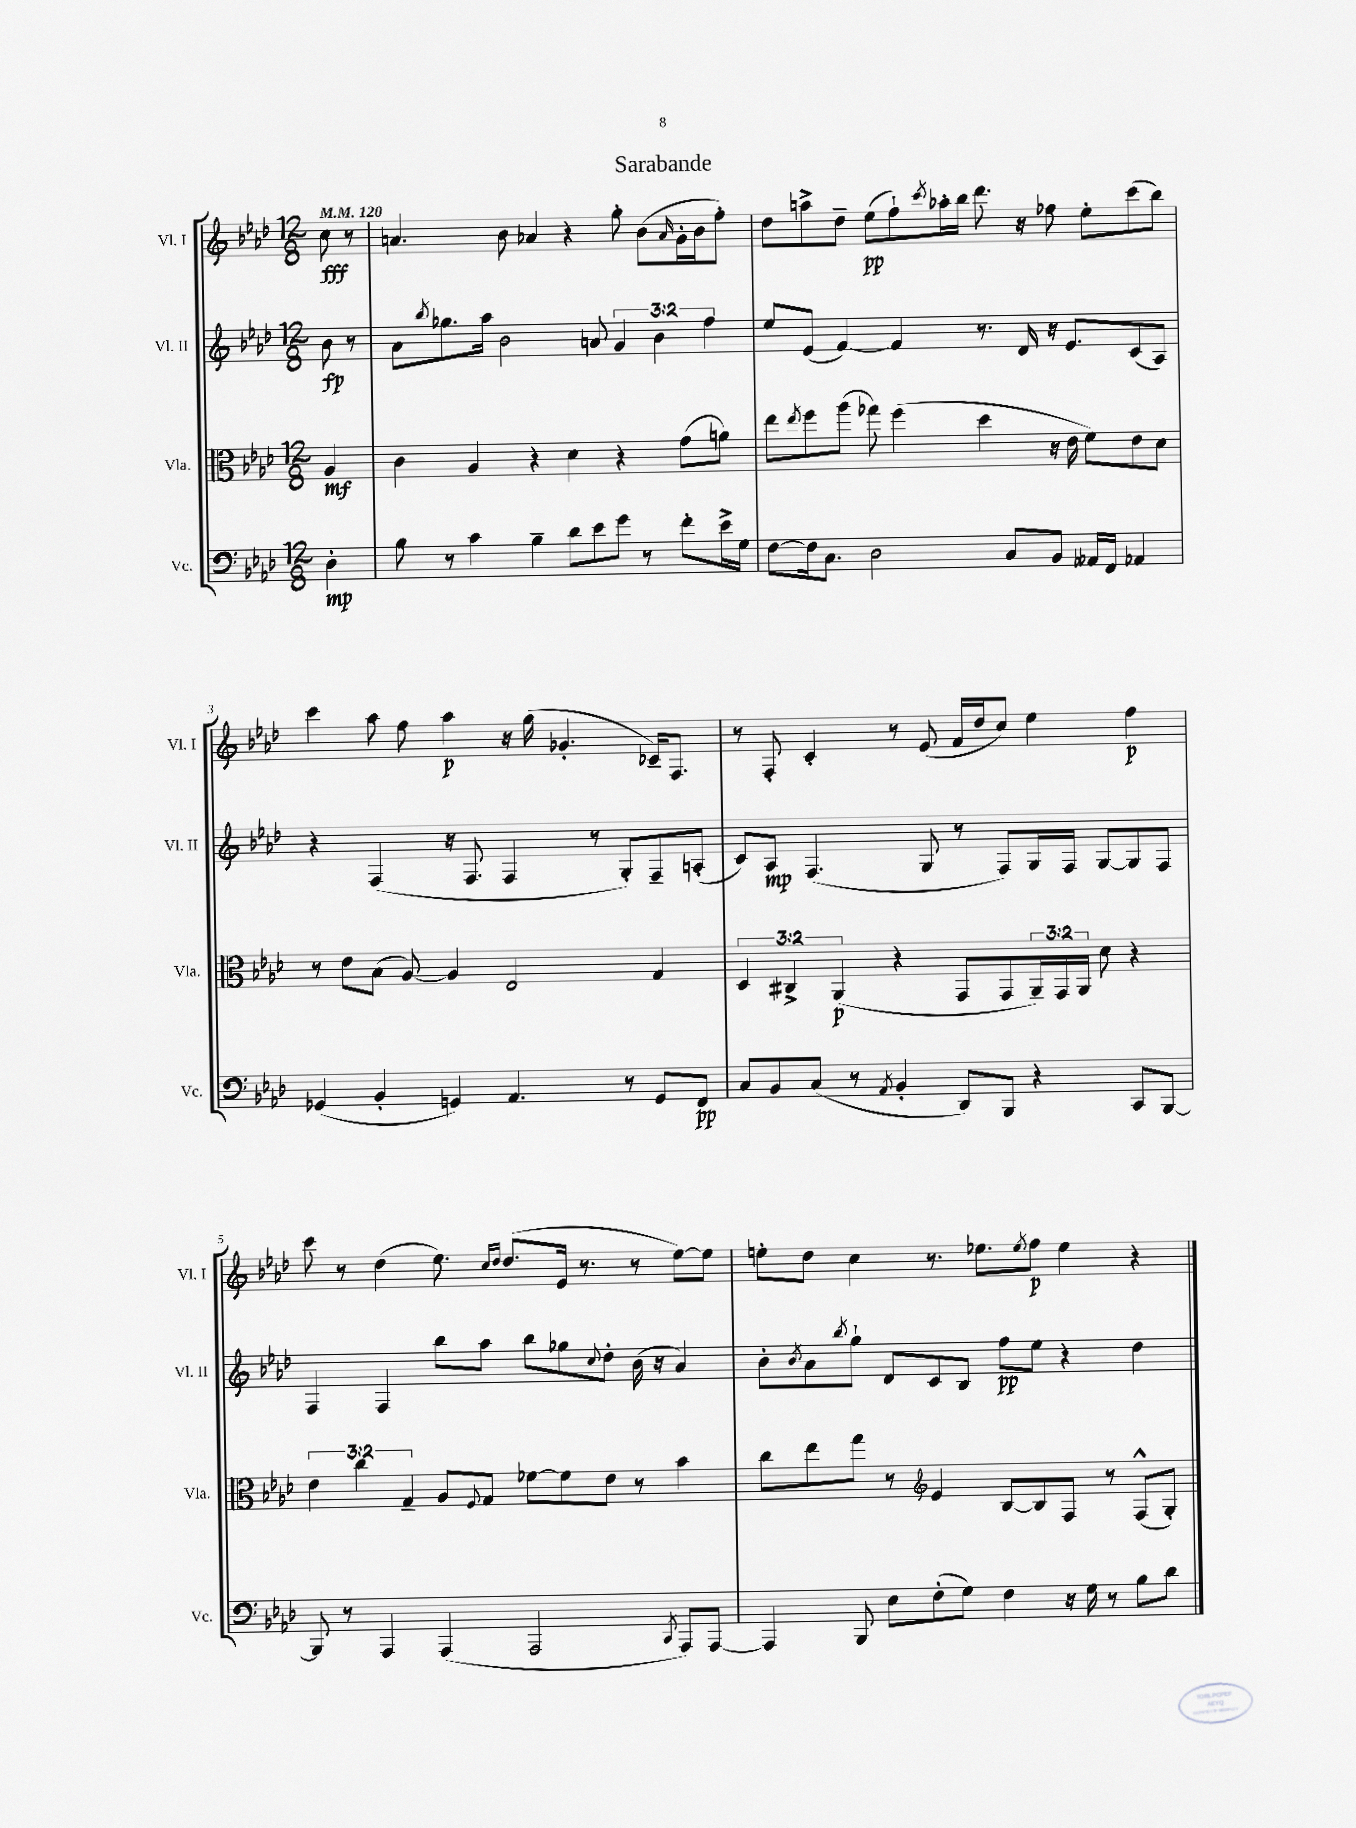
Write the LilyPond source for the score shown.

\header { title = "Sarabande" }
<<
\new StaffGroup <<
\new Staff = "s0" \with { instrumentName = "Vl. I" shortInstrumentName = "Vl. I" } {
    \clef treble \key aes \major \numericTimeSignature \time 12/8 \partial 4 \tempo 4 = 120
    c''8\fff r8 |
    a'4. bes'8 aes'4 r4 g''8-. bes'8( \grace { aes'16 } g'16-. bes'16 f''8-.) |
    des''8 a''8-> des''8-- ees''8\pp( f''8-!) \acciaccatura { c'''8 } aes''16-. bes''16 des'''8. r16 fes''8 ees''8-. c'''8( bes''8) |
    c'''4 aes''8 f''8 aes''4\p r16 g''16( ges'4.-. ces'16--) f8. |
    r8 f8-. c'4-. r8 ees'8( f'16 des''16 c''8) ees''4 f''4\p |
    c'''8 r8 des''4( ees''8.) \grace { c''16 des''16 } des''8.( ees'16 r8. r8 ees''8~) ees''8 |
    e''8-. des''8 c''4 r8. ees''8. \acciaccatura { ees''8 } f''8\p ees''4 r4 \bar "|." |
}
\new Staff = "s1" \with { instrumentName = "Vl. II" shortInstrumentName = "Vl. II" } {
    \clef treble \key aes \major \numericTimeSignature \time 12/8 \override Staff.TupletNumber.text = #tuplet-number::calc-fraction-text \partial 4
    bes'8\fp r8 |
    aes'8 \acciaccatura { bes''8 } ges''8. aes''16 bes'2 a'8 \tuplet 3/2 { g'4 bes'4 f''4 } |
    ees''8 ees'8( f'4~) f'4 r8. des'16 r16 ees'8. c'8( aes8) |
    r4 f4( r16 f8. f4 r8 g8-.) f8-- a8-.( |
    c'8) aes8\mp f4.( g8 r8 f8) g16 f16 g8~ g8 f8 |
    f4 f4 bes''8 aes''8 bes''8 ges''8 \appoggiatura { c''8 } des''8-. bes'16( r16 aes'4) |
    bes'8-. \acciaccatura { bes'8 } aes'8 \acciaccatura { bes''8 } g''8-! des'8 c'8 bes8 f''8\pp ees''8 r4 des''4 \bar "|." |
}
\new Staff = "s2" \with { instrumentName = "Vla." shortInstrumentName = "Vla." } {
    \clef alto \key aes \major \numericTimeSignature \time 12/8 \override Staff.TupletNumber.text = #tuplet-number::calc-fraction-text \partial 4
    aes4\mf |
    c'4 aes4 r4 des'4 r4 g'8( a'8) |
    ees''8 \acciaccatura { ees''8 } f''8 aes''8( ges''8) f''4( des''4 r16 ees'16 f'8) ees'8 des'8 |
    r8 ees'8 bes8( aes8~) aes4 ees2 g4 |
    \tuplet 3/2 { des4 cis4-> aes,4\p( } r4 g,8 g,8 \tuplet 3/2 { aes,16--) g,16 aes,16 } des'8 r4 |
    \tuplet 3/2 { ees'4 c''4 g4-- } aes8 \appoggiatura { f8 } g8 fes'8~ fes'8 ees'8 r8 bes'4 |
    c''8 ees''8 g''8 r8 \clef treble ees'4 bes8~ bes8 f8 r8 f8-^( g8-.) \bar "|." |
}
\new Staff = "s3" \with { instrumentName = "Vc." shortInstrumentName = "Vc." } {
    \clef bass \key aes \major \numericTimeSignature \time 12/8 \partial 4
    des4-.\mp |
    bes8 r8 c'4 bes4-- des'8 ees'8 g'8 r8 f'8-. ees'16-> g16 |
    f8~ f16 c8. des2 c8 bes,8 aeses,16 f,16 aes,4 |
    ges,4( bes,4-. g,4) aes,4. r8 g,8 f,8\pp |
    c8 bes,8 c8( r8 \acciaccatura { aes,8 } bes,4-. des,8) bes,,8 r4 c,8 bes,,8~ |
    bes,,8 r8 aes,,4 aes,,4( aes,,2 \acciaccatura { c,8 } aes,,8) aes,,8~ |
    aes,,4 bes,,8 ees8 f8-.( g8) f4 r16 g16 r8 bes8 des'8 \bar "|." |
}
>>
>>
